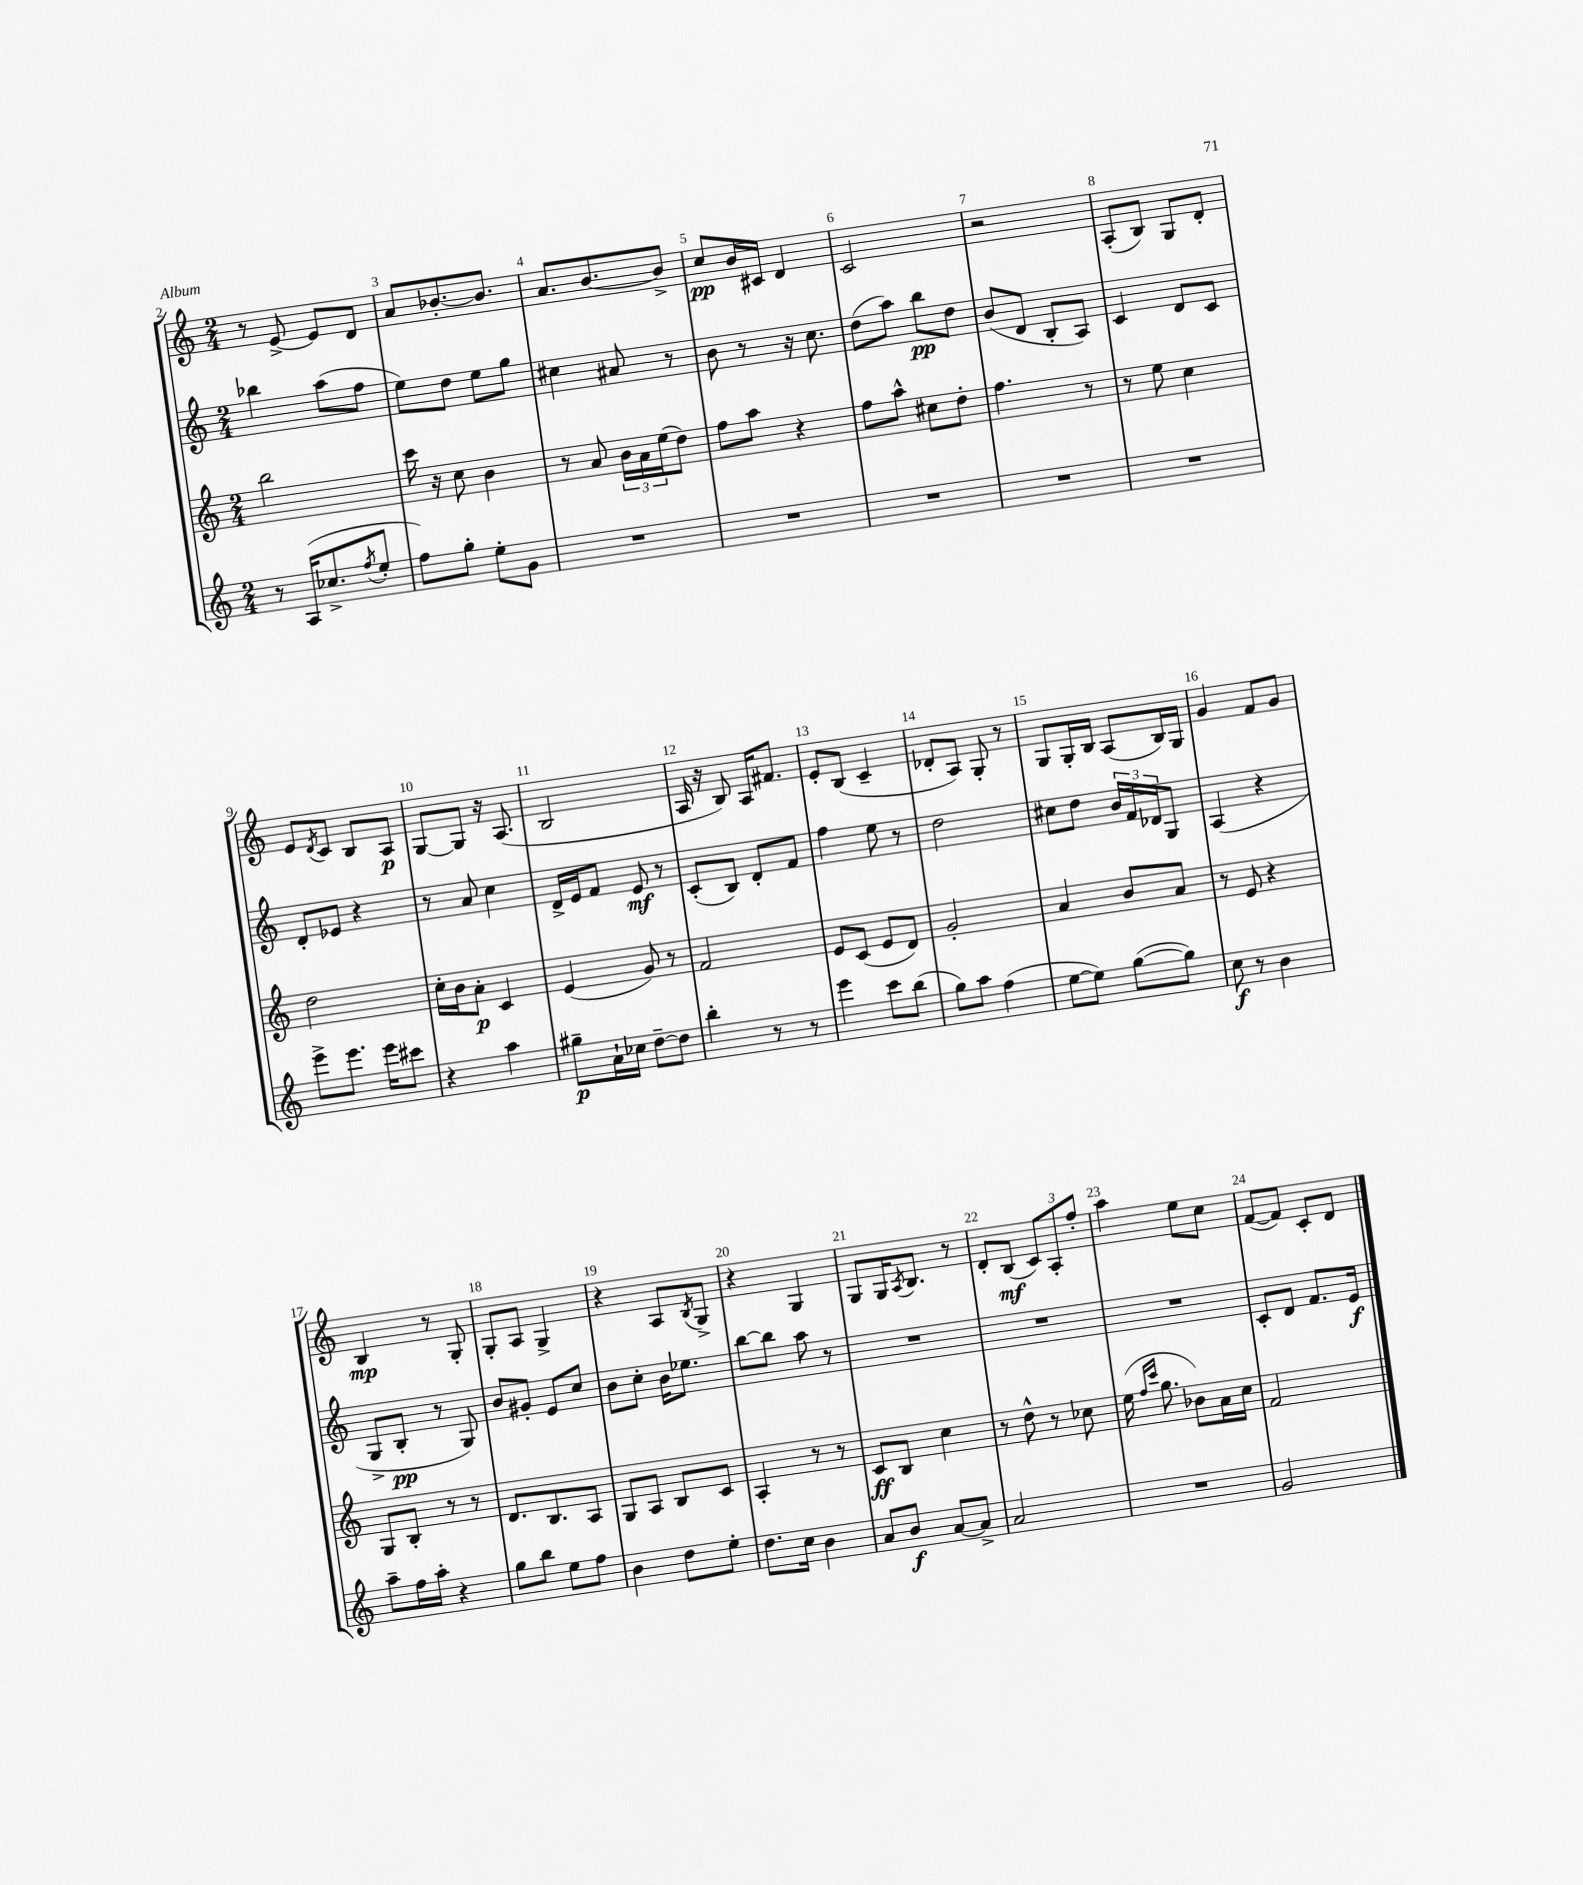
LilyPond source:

<<
\new StaffGroup <<
\new Staff = "s0" {
    \clef treble \key c \major \numericTimeSignature \time 2/4
    r8 e'8~-> e'8 d'8 |
    a'8 bes'8.~-. bes'8. |
    a'8. b'8.~ b'8-> |
    c''8\pp b'16 cis'16 d'4 |
    c'2 |
    r2 |
    a8-.( b8) g8 d'8-. |
    e'8 \acciaccatura { d'8 } c'8 b8 a8\p |
    g8~ g8 r16 a8.( |
    b2 |
    a16 r16 b8) a16 fis'8. |
    e'8-. b8( c'4-- |
    des'8-. a8) g8-. r8 |
    g8 g16-. b16 a8( b16) g16 |
    g'4 f'8 g'8 |
    b4\mp r8 g8-. |
    g8-. a8 g4-> |
    r4 a8 \acciaccatura { b8 } g8-> |
    r4 g4 |
    g8 g16 \acciaccatura { a8 } b8. r8 |
    d'8-. b8\mf( \tuplet 3/2 { c'8) a8-. f''8-. } |
    a''4 e''8 c''8 |
    f'8~( f'8) c'8-. d'8 \bar "|." |
}
\new Staff = "s1" {
    \clef treble \key c \major \numericTimeSignature \time 2/4
    bes''4 a''8( f''8 |
    e''8) d''8 e''8 g''8 |
    cis''4 ais'8 r8 |
    b'8 r8 r16 c''8. |
    d''8( a''8) b''8\pp d''8 |
    b'8( d'8 b8-. a8) |
    c'4 d'8 c'8 |
    d'8-. ees'8 r4 |
    r8 a'8 c''4 |
    d'16-> e'16 f'8 e'8\mf r8 |
    c'8-.( b8) d'8-. f'8 |
    f''4 e''8 r8 |
    d''2 |
    cis''8 d''8 \tuplet 3/2 { b'16 f'16 des'16 } g8 |
    a4( r4 |
    g8-> b8-.\pp r8 g8) |
    b'8 gis'8-. e'8 c''8 |
    b'8 c''8-. b'16 ees''8. |
    b''8~ b''8 a''8 r8 |
    R2 |
    R2 |
    R2 |
    c'8-. d'8 f'8. e'16\f \bar "|." |
}
\new Staff = "s2" {
    \clef treble \key c \major \numericTimeSignature \time 2/4
    b''2 |
    c'''16 r16 c''8 b'4 |
    r8 a'8 \tuplet 3/2 { b'16 a'16 e''16( } d''8) |
    f''8 a''8 r4 |
    f''8 a''8-^ cis''8 d''8-. |
    f''4. r8 |
    r8 e''8 c''4 |
    d''2 |
    c''16-. b'16 a'8-.\p c'4 |
    e'4( g'8) r8 |
    f'2 |
    e'8 c'8( e'8 d'8) |
    g'2-. |
    a'4 b'8 a'8 |
    r8 e'8 r4 |
    g8 b8-. r8 r8 |
    d'8. b8. a8 |
    g8 a8 b8 c'8 |
    a4-. r8 r8 |
    c'8\ff b8 c''4 |
    r8 d''8-^ r8 ces''8 |
    e''16( \grace { f''16 c'''16 } g''8. bes'8) a'16 c''16 |
    f'2 \bar "|." |
}
\new Staff = "s3" {
    \clef treble \key c \major \numericTimeSignature \time 2/4
    r8 a16( ces''8.-> \acciaccatura { f''8 } e''8-. |
    f''8) g''8-. e''8-. g'8 |
    R2 |
    R2 |
    R2 |
    R2 |
    R2 |
    e'''8-> e'''8. e'''16 cis'''8 |
    r4 a''4 |
    gis''8--\p a'16-! ces''16 d''8~-- d''8 |
    b''4-. r8 r8 |
    e'''4 c'''8 b''8( |
    g''8) a''8 f''4( |
    e''8~ e''8) g''8~( g''8) |
    c''8\f r8 b'4 |
    a''8-- f''16 a''16-. r4 |
    g''8 b''8 e''8 f''8 |
    b'4 d''8 e''8-. |
    d''8. c''16 b'4 |
    a'8 b'8\f a'8~ a'8-> |
    a'2 |
    R2 |
    g'2 \bar "|." |
}
>>
>>
\layout { \context { \Score currentBarNumber = #2 \override BarNumber.break-visibility = ##(#f #t #t) barNumberVisibility = #all-bar-numbers-visible } }
